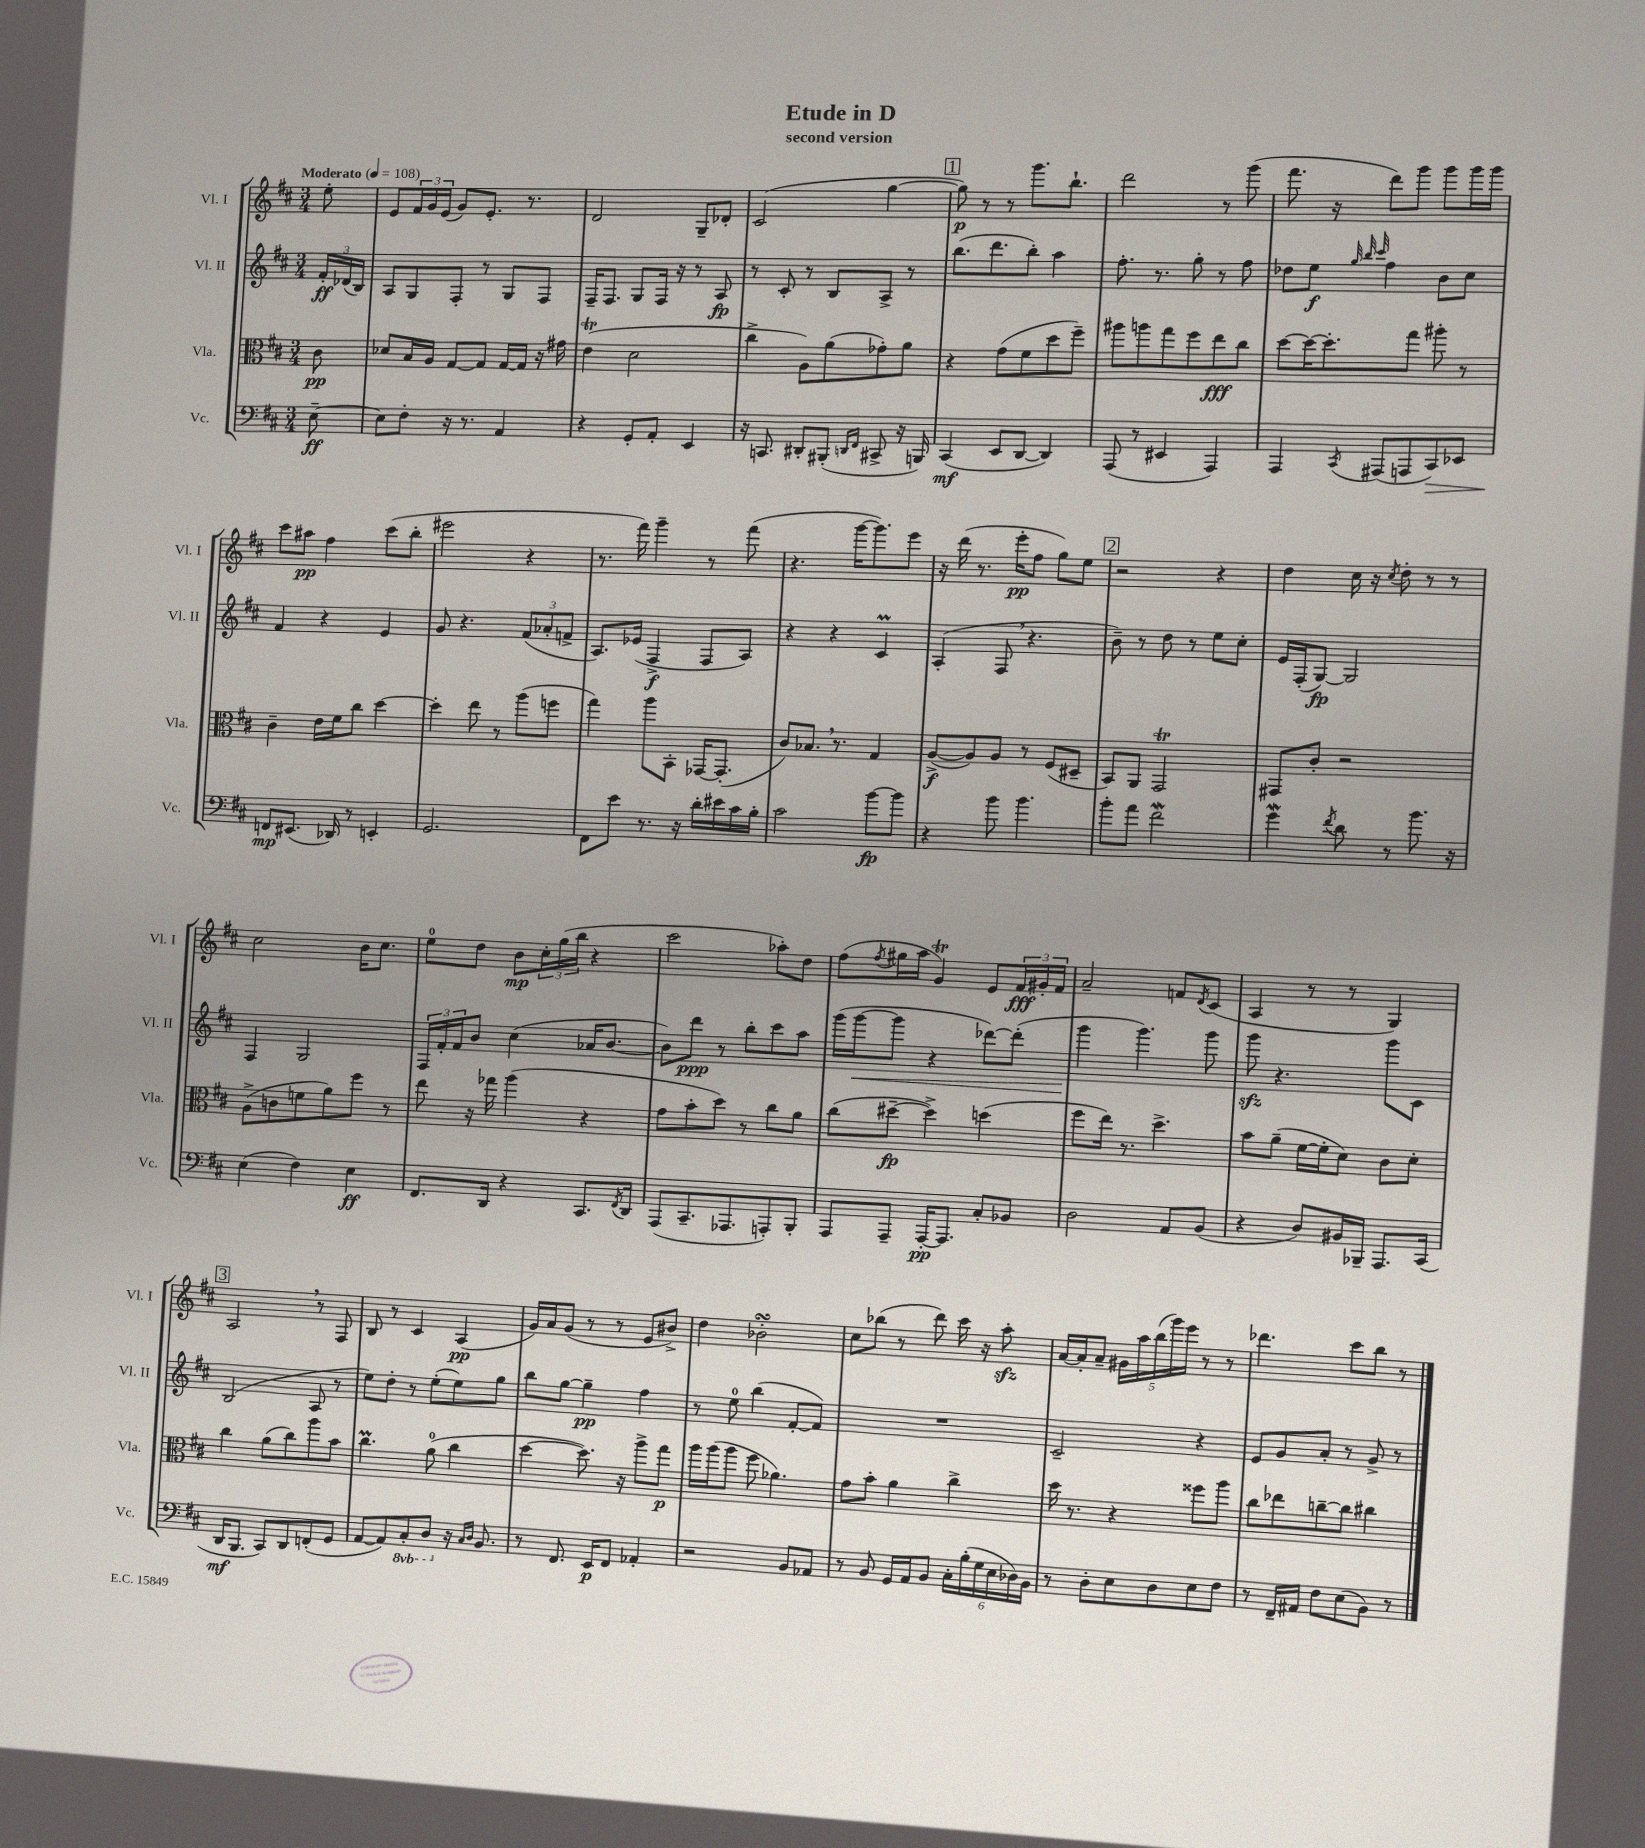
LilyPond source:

\header { title = "Etude in D" subtitle = "second version" }
<<
\new StaffGroup <<
\new Staff = "s0" \with { instrumentName = "Vl. I" shortInstrumentName = "Vl. I" } {
    \clef treble \key d \major \numericTimeSignature \time 3/4 \partial 8 \tempo "Moderato" 4 = 108
    e''8-. |
    e'8 \tuplet 3/2 { fis'16 g'16 e'16( } g'8) e'8.-. r8. |
    d'2 g8-- des'8-. |
    cis'2( g''4~ |
    \mark \markup { \box "1" } g''8\p) r8 r8 g'''8. b''8.-! |
    d'''2 r8 g'''8( |
    fis'''8. r16 d'''8) g'''8 g'''8 g'''16 g'''16 |
    cis'''8 ais''8\pp fis''4 cis'''8( b''8-. |
    eis'''2 r4 |
    r8. fis'''16) g'''4-- r8 fis'''8( |
    r4. g'''16~ g'''8.) e'''8 |
    r16 d'''16( r8. e'''16-.\pp fis''8 g''8) e''8 |
    \mark \markup { \box "2" } r2 r4 |
    d''4 cis''16 r16 \acciaccatura { cis''8 } d''8-. r8 r8 |
    cis''2 b'16 cis''8. |
    e''8-0 d''8 b'8\mp \tuplet 3/2 { cis''16-. g''16( b''16 } r4 |
    cis'''2 aes''8-.) d''8 |
    fis''8( \acciaccatura { fis''8 } gis''16 a''16 g'4\trill) e'8 \tuplet 3/2 { fis'16\fff gis'16-. fis'16 } |
    a'2-- f'8 \acciaccatura { d'8 } cis'8( |
    a4 r8 r8 g4) |
    \mark \markup { \box "3" } a2 \breathe r8 fis8 |
    b8 r8 cis'4 a4\pp( |
    g'16) a'16 g'8( r8 r8 e'8 bis'8->) |
    d''4 bes'2-.\turn |
    cis''8 bes''8( r8 d'''8) cis'''16 r16 a''8-.\sfz |
    a'16~ a'16-. a'8-- \tuplet 5/4 { gis'16 a''16 b''16( g'''16) e'''16 } r8 r8 |
    des'''4. cis'''8 b''8 r8 \bar "|." |
}
\new Staff = "s1" \with { instrumentName = "Vl. II" shortInstrumentName = "Vl. II" } {
    \clef treble \key d \major \numericTimeSignature \time 3/4 \partial 8
    \tuplet 3/2 { fis'16-.\ff des'16( b16) } |
    a8 g8 fis8-. r8 g8 fis8 |
    fis16-- fis8. g8 fis16 r16 r8 a8\fp |
    r8 cis'8-. r8 b8 a8-> r8 |
    \mark \markup { \box "1" } b''8.( d'''8. b''8-.) a''4 |
    fis''8.-. r8. g''8-. r8 fis''8 |
    des''8 e''8\f \grace { g''32 b''32 cis'''32 } fis''4 b'8 cis''8 |
    fis'4 r4 e'4 |
    g'8 r4. \tuplet 3/2 { fis'8( aes'8-. f'8-> } |
    a8.) ees'16( fis4->\f fis8 a8) |
    r4 r4 cis'4\prall |
    a4-.( fis8 \breathe r4. |
    \mark \markup { \box "2" } b'8--) r8 d''8 r8 e''8 cis''8-. |
    e'16 fis16-.( g8~\fp) g2 |
    fis4 g2 |
    \tuplet 3/2 { fis16 fis'16-. fis'16 } b'8 cis''4( aes'16 b'8.~ |
    b'8) d'''8\ppp r8 b''8-. cis'''8 a''8 |
    g'''16( g'''16~\< g'''8 r4 des'''8~) des'''8-.( |
    g'''4\! g'''4.) g'''8 |
    g'''8\sfz r4. g'''8 cis'8 |
    \mark \markup { \box "3" } b2( a8 r8 |
    e''8) d''8-. r8 e''8-.( e''8) g''8 |
    b''8 g''8~ g''4--\pp fis''4 |
    r8 e''8-0 b''4( fis'8~-. fis'8) |
    R2. |
    cis'2-- r4 |
    e'8 g'8 a'8-. r8 g'8-> r8 \bar "|." |
}
\new Staff = "s2" \with { instrumentName = "Vla." shortInstrumentName = "Vla." } {
    \clef alto \key d \major \numericTimeSignature \time 3/4 \partial 8
    cis'8\pp |
    des'8 b16 a16 g8~ g8 g16~ g16 r16 gis'16 |
    e'4\trill( d'2 |
    cis''4-> a8) a'8( ges'8-.) a'8 |
    \mark \markup { \box "1" } r4 g'8( fis'8 d''8 fis''8--) |
    ais''8 a''8 g''8 fis''8 e''8\fff cis''8 |
    d''8~ d''16~ d''8.-. g''8 ais''8-. r8 |
    cis'4-- e'16 fis'16 cis''8 d''4~ |
    d''4-. e''8 r8 a''8( f''8 |
    g''4) a''8 b,8-. ges,16~ ges,8.-.( |
    cis'8) bes8. \breathe r8. g4 |
    a8~->\f( a8) a8 r8 fis8( dis8-- |
    \mark \markup { \box "2" } b,8) a,8 g,2\trill |
    gis,8 cis'8-. r2 |
    a8->( c'8 f'8 a'8) fis''8 r8 |
    e''8 r16 ges''16 a''4( r4 |
    g'8 b'8-. d''8) r8 cis''8 a'8 |
    cis''8( dis''8~--\fp dis''4->) d''4( |
    fis''8 e''16) r8. d''4.-> |
    b'8 a'8--( fis'16~ fis'16-. d'8) cis'8 d'8-. |
    \mark \markup { \box "3" } cis''4 a'8( cis''8) a''8 b'8 |
    cis''4.\prall a'8-0( cis''4 |
    d''4~ d''8.) r16 a''8-> g''8\p |
    a''16 a''16( a''8 fis''8 aes'4.) |
    g'8 b'8-. a'4 cis''4-> |
    d''16 r8. r4 fisis''8 a''8 |
    cis''8 ees''8 c''8~-- c''8 cis''4 \bar "|." |
}
\new Staff = "s3" \with { instrumentName = "Vc." shortInstrumentName = "Vc." } {
    \clef bass \key d \major \numericTimeSignature \time 3/4 \set Staff.ottavationMarkups = #ottavation-simple-ordinals \partial 8
    e8~--\ff |
    e8 fis8-. r16 r8. a,4 |
    r4 g,8-. a,8-. e,4 |
    r16 c,8. dis,8-. bis,,8-.( \grace { d,16 fis,16 } cis,8-> r16 b,,16) |
    \mark \markup { \box "1" } cis,4\mf( e,8 d,8~ d,4) |
    a,,8( r8 eis,4 a,,4) |
    a,,4 \acciaccatura { cis,8 } ais,,8( a,,8 cis,8\>) ees,8 |
    f,8\mp\! eis,8.( des,16) r8 e,4-. |
    g,2. |
    fis,8 e'8 r8. r16 d'16-. eis'16 cis'16 b16-. |
    cis'2 b'8~\fp b'8 |
    r4 b'8 b'4. |
    \mark \markup { \box "2" } b'8-. a'8 fis'2\mordent |
    g'4\mordent \acciaccatura { fis'8 } d'8 r8 b'8. r16 |
    e4( fis4) e4\ff |
    fis,8. d,16 r4 cis,8. \acciaccatura { fis,8 } d,16 |
    a,,8( cis,8.-- aes,,8. a,,8-.) b,,8-. |
    a,,8 a,,8-- a,,16~-.\pp a,,8. cis8-. bes,8 |
    d2 a,8 b,8( |
    r4 d8) bis,16 bes,,16-- a,,8. cis,16( |
    \mark \markup { \box "3" } d,16\mf b,,8. cis,8) d,8 f,8-.( g,8 |
    a,8~ a,8) \ottava #-1 cis,8-. d,8 \ottava #0 r16 \grace { cis16 d16 } b,8. |
    r8 fis,8. e,16\p fis,8 aes,4-. |
    r2 b,8 aes,8 |
    r8 b,8 g,16 a,16 b,8 \tuplet 6/4 { cis16-. b16-.( g16 e16 des16) b,16 } |
    r8 d8-. e8 d8 e8 fis8 |
    r8 fis,16-- ais,16 fis8 e8( b,8) r8 \bar "|." |
}
>>
>>
\layout { \context { \Score \remove "Bar_number_engraver" } }
